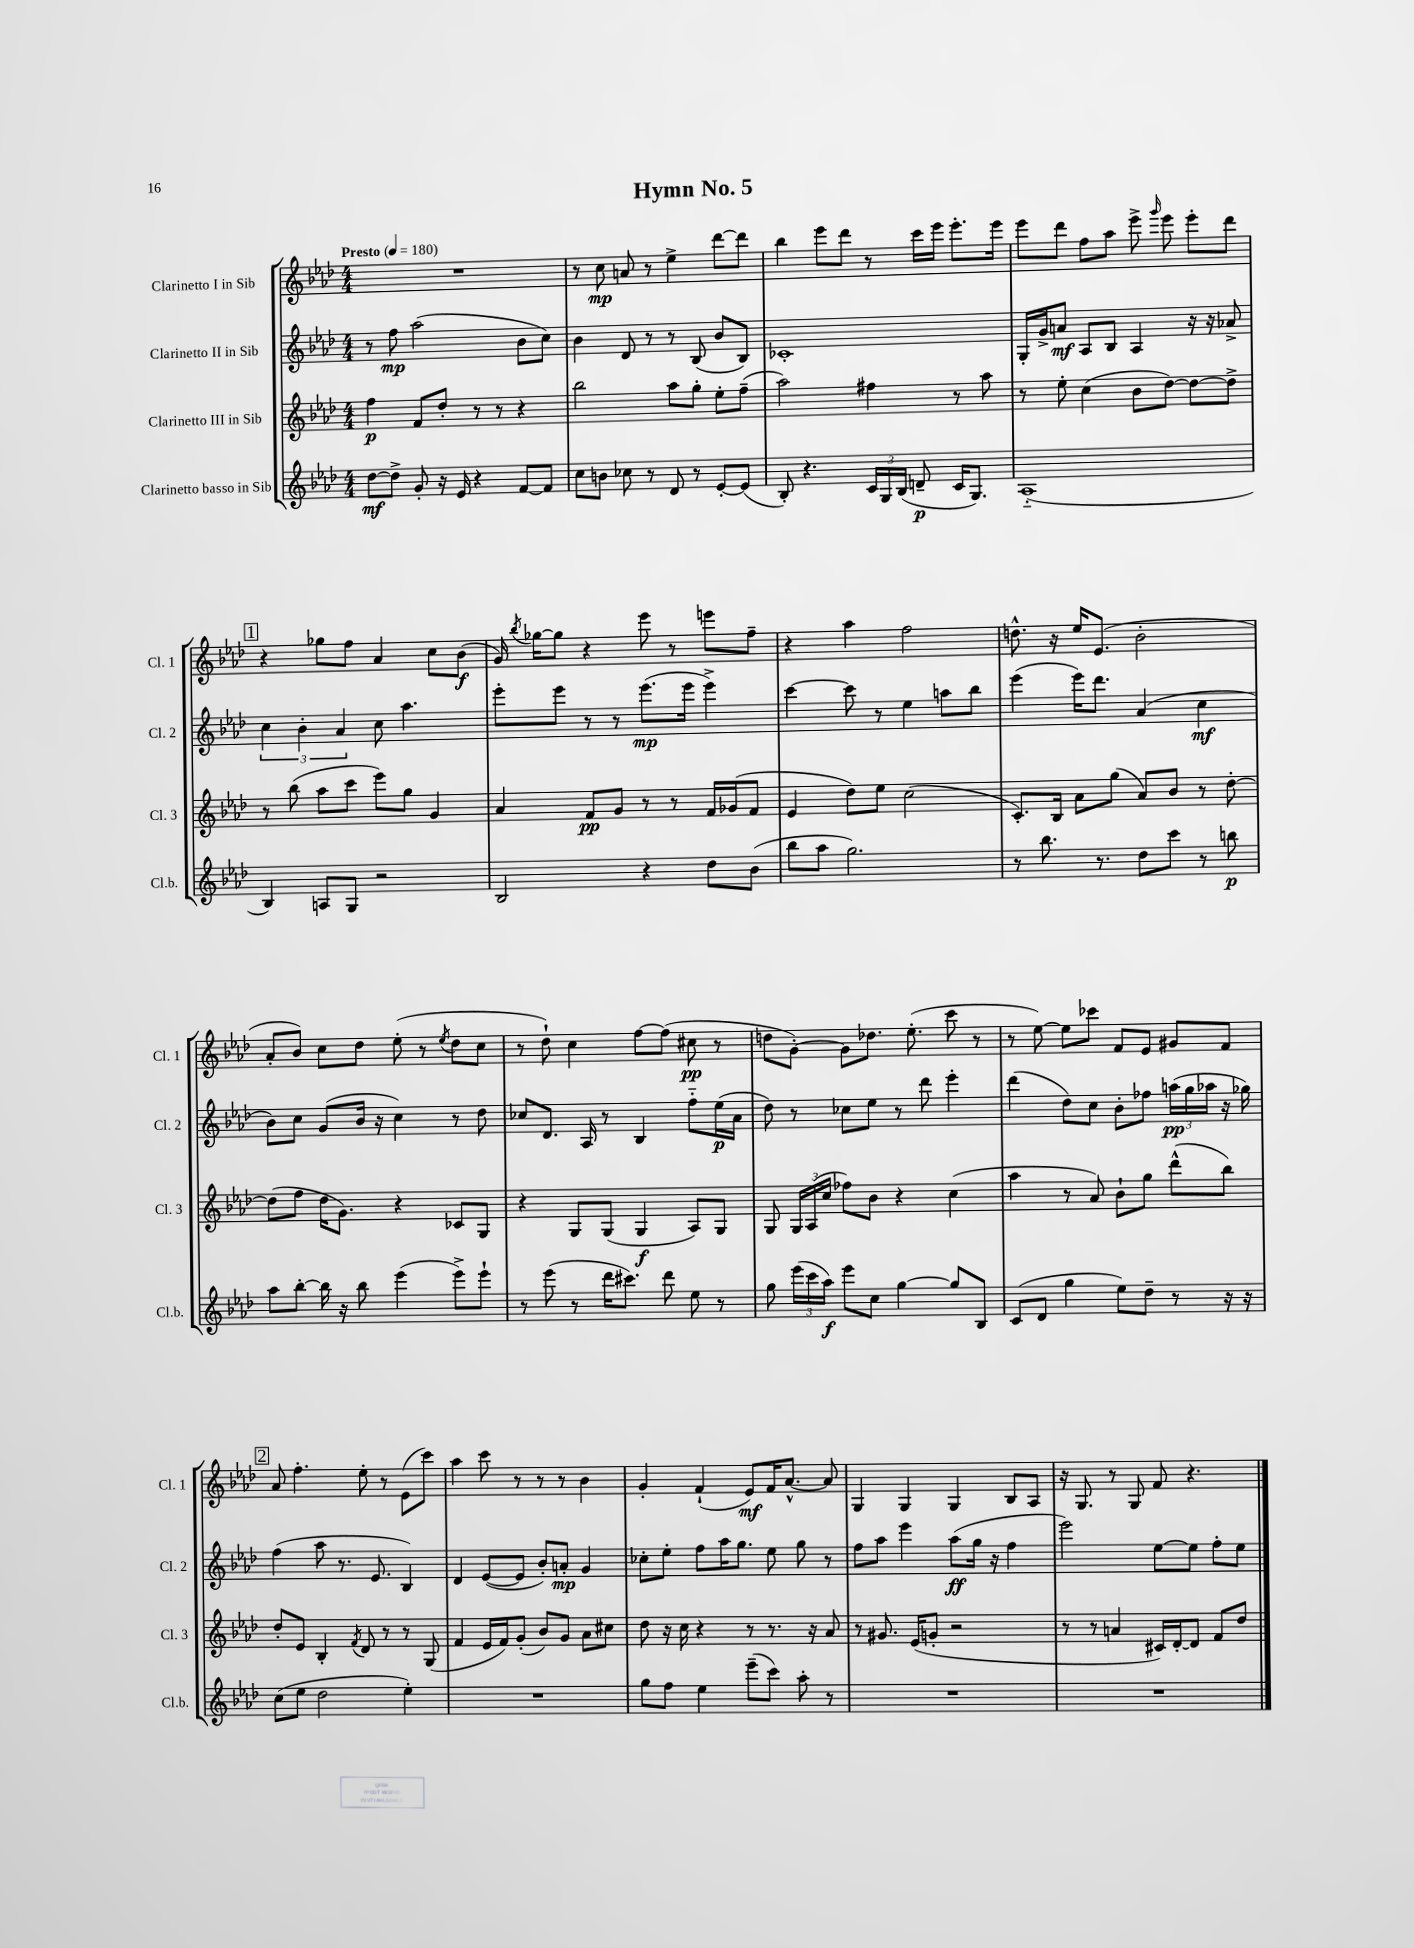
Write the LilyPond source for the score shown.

\header { title = "Hymn No. 5" }
<<
\new StaffGroup <<
\new Staff = "s0" \with { instrumentName = "Clarinetto I in Sib" shortInstrumentName = "Cl. 1" } {
    \clef treble \key aes \major \numericTimeSignature \time 4/4 \tempo "Presto" 4 = 180
    \autoBeamOff R1 |
    r8 c''8\mp a'8 r8 ees''4-> des'''8[~ des'''8] |
    bes''4 ees'''8[ des'''8] r8 c'''16[ ees'''16] ees'''8.[-. ees'''16] |
    ees'''8[ des'''8] f''8[ aes''8] ees'''8-> \grace { g'''16 } ees'''8 ees'''8[-. des'''8] |
    \mark \markup { \box "1" } r4 ges''8[ f''8] aes'4 c''8[ bes'8]\f( |
    g'16) \acciaccatura { bes''8 } ges''16[~ ges''8] r4 ees'''8 r8 e'''8[ f''8]-- |
    r4 aes''4 f''2 |
    d''8.-^ r16 ees''16[ ees'8.]( bes'2-. |
    aes'8[-. bes'8]) c''8[ des''8] ees''8-.( r8 \acciaccatura { ees''8 } des''8[ c''8] |
    r8 des''8-!) c''4 f''8[~ f''8]( cis''8\pp r8 |
    d''8[ g'8]~-.) g'8[ des''8.] ees''8.-.( c'''8 r8 |
    r8 ees''8~) ees''8[ ces'''8] f'8[ ees'8] gis'8[ f'8] |
    \mark \markup { \box "2" } aes'8 f''4.-. ees''8-. r8 ees'8[( c'''8]) |
    aes''4 c'''8 r8 r8 r8 bes'4 |
    g'4-. f'4-!( ees'8[\mf) f'16 aes'8.]~-^ aes'8 |
    g4 g4 g4 bes8[ aes8] |
    r16 g8. r8 g8 f'8 r4. \bar "|." |
}
\new Staff = "s1" \with { instrumentName = "Clarinetto II in Sib" shortInstrumentName = "Cl. 2" } {
    \clef treble \key aes \major \numericTimeSignature \time 4/4
    \autoBeamOff r8 f''8\mp aes''2( bes'8[ c''8]) |
    bes'4 des'8 r8 r8 bes8( bes'8[ bes8]) |
    ces'1-. |
    g16[-. g'16-> a'8]\mf aes8[ bes8] aes4 r16 r16 aes'8-> |
    \mark \markup { \box "1" } \tuplet 3/2 { c''4 bes'4-. aes'4 } c''8 aes''4. |
    ees'''8[-. ees'''8] r8 r8 ees'''8.[\mp( ees'''16] ees'''4->) |
    c'''4~ c'''8 r8 ees''4 a''8[ bes''8] |
    ees'''4( ees'''16[) des'''8.] aes'4( c''4\mf |
    bes'8[) c''8] g'8[( bes'16] r16 c''4) r8 des''8 |
    ces''8[ des'8.] aes16 r8 bes4 f''8[-_ ees''16\p( aes'16] |
    des''8) r8 ces''8[ ees''8] r8 des'''8 ees'''4-. |
    des'''4( des''8[) c''8] bes'8[-. fes''8] \tuplet 3/2 { a''16[\pp( g''16 aes''16] } r16 ges''16) |
    \mark \markup { \box "2" } f''4( aes''8 r8. ees'8. bes4) |
    des'4 ees'8[~( ees'8] bes'8[-.) a'8]-.\mp g'4 |
    ces''8[-. ees''8]-. f''8[ aes''16 g''8.] ees''8 g''8 r8 |
    f''8[ aes''8] ees'''4 aes''8[\ff( g''16] r16 f''4 |
    ees'''2) ees''8[~ ees''8] f''8[-. ees''8] \bar "|." |
}
\new Staff = "s2" \with { instrumentName = "Clarinetto III in Sib" shortInstrumentName = "Cl. 3" } {
    \clef treble \key aes \major \numericTimeSignature \time 4/4
    \autoBeamOff f''4\p f'8[ des''8]-. r8 r8 r4 |
    bes''2 aes''8[ g''8]-. ees''8[-. f''8]--( |
    aes''2) fis''4 r8 aes''8 |
    r8 ees''8-. c''4( bes'8[ des''8]~) des''8[~ des''8]-> |
    \mark \markup { \box "1" } r8 bes''8( aes''8[ c'''8] ees'''8[) g''8] g'4 |
    aes'4 f'8[\pp g'8] r8 r8 f'16[ ges'16( f'8] |
    ees'4 des''8[) ees''8] c''2( |
    c'8.[-.) bes16] aes'8[ g''8]( aes'8[) bes'8] r8 des''8~-. |
    des''8[( f''8] des''16[ g'8.]) r4 ces'8[ g8] |
    r4 g8[ g8]( g4\f aes8[) g8] |
    g8 \tuplet 3/2 { g16[ aes16( c''16] } fes''8[) bes'8] r4 c''4( |
    aes''4 r8 aes'8) bes'8[-! g''8] des'''8[-^( bes''8]) |
    \mark \markup { \box "2" } des''8[-. ees'8] bes4-. \acciaccatura { f'8 } des'8 r8 r8 g8( |
    f'4 ees'16[ f'16) g'8]-.( bes'8[) g'8] aes'8[ cis''8] |
    des''8 r16 c''16 r4 r8 r8. r16 aes'8 |
    r8 gis'8. ees'16[( g'8]-. r2 |
    r8 r8 a'4 cis'16[) des'16~-. des'8] f'8[ des''8] \bar "|." |
}
\new Staff = "s3" \with { instrumentName = "Clarinetto basso in Sib" shortInstrumentName = "Cl.b." } {
    \clef treble \key aes \major \numericTimeSignature \time 4/4
    \autoBeamOff des''8[~\mf des''8]-> g'8-. r16 ees'16 r4 f'8[~ f'8] |
    c''8[ b'8] ces''8 r8 des'8 r8 ees'8[~-. ees'8]( |
    bes8-.) r4. \tuplet 3/2 { c'16[ g16 bes16]( } d'8--\p c'16[ g8.]) |
    aes1-_( |
    \mark \markup { \box "1" } bes4) a8[ g8] r2 |
    bes2 r4 des''8[ bes'8]( |
    bes''8[ aes''8] g''2.) |
    r8 bes''8. r8. des''8[ c'''8] r8 b''8\p |
    aes''8[ bes''8]~-. bes''16 r16 bes''8 ees'''4( ees'''8[->) ees'''8]-! |
    r8 ees'''8( r8 des'''16[ cis'''8.]) des'''8 ees''8 r8 |
    g''8 \tuplet 3/2 { ees'''16[( c'''16 aes''16]\f) } ees'''8[ c''8] g''4~ g''8[ bes8] |
    c'8[( des'8] g''4 ees''8[) des''8]-- r8 r16 r16 |
    \mark \markup { \box "2" } c''8[( ees''8] des''2 ees''4-.) |
    R1 |
    g''8[ f''8] ees''4 ees'''8[--( c'''8]) aes''8-. r8 |
    R1 |
    R1 \bar "|." |
}
>>
>>
\layout { \context { \Score \remove "Bar_number_engraver" } }
